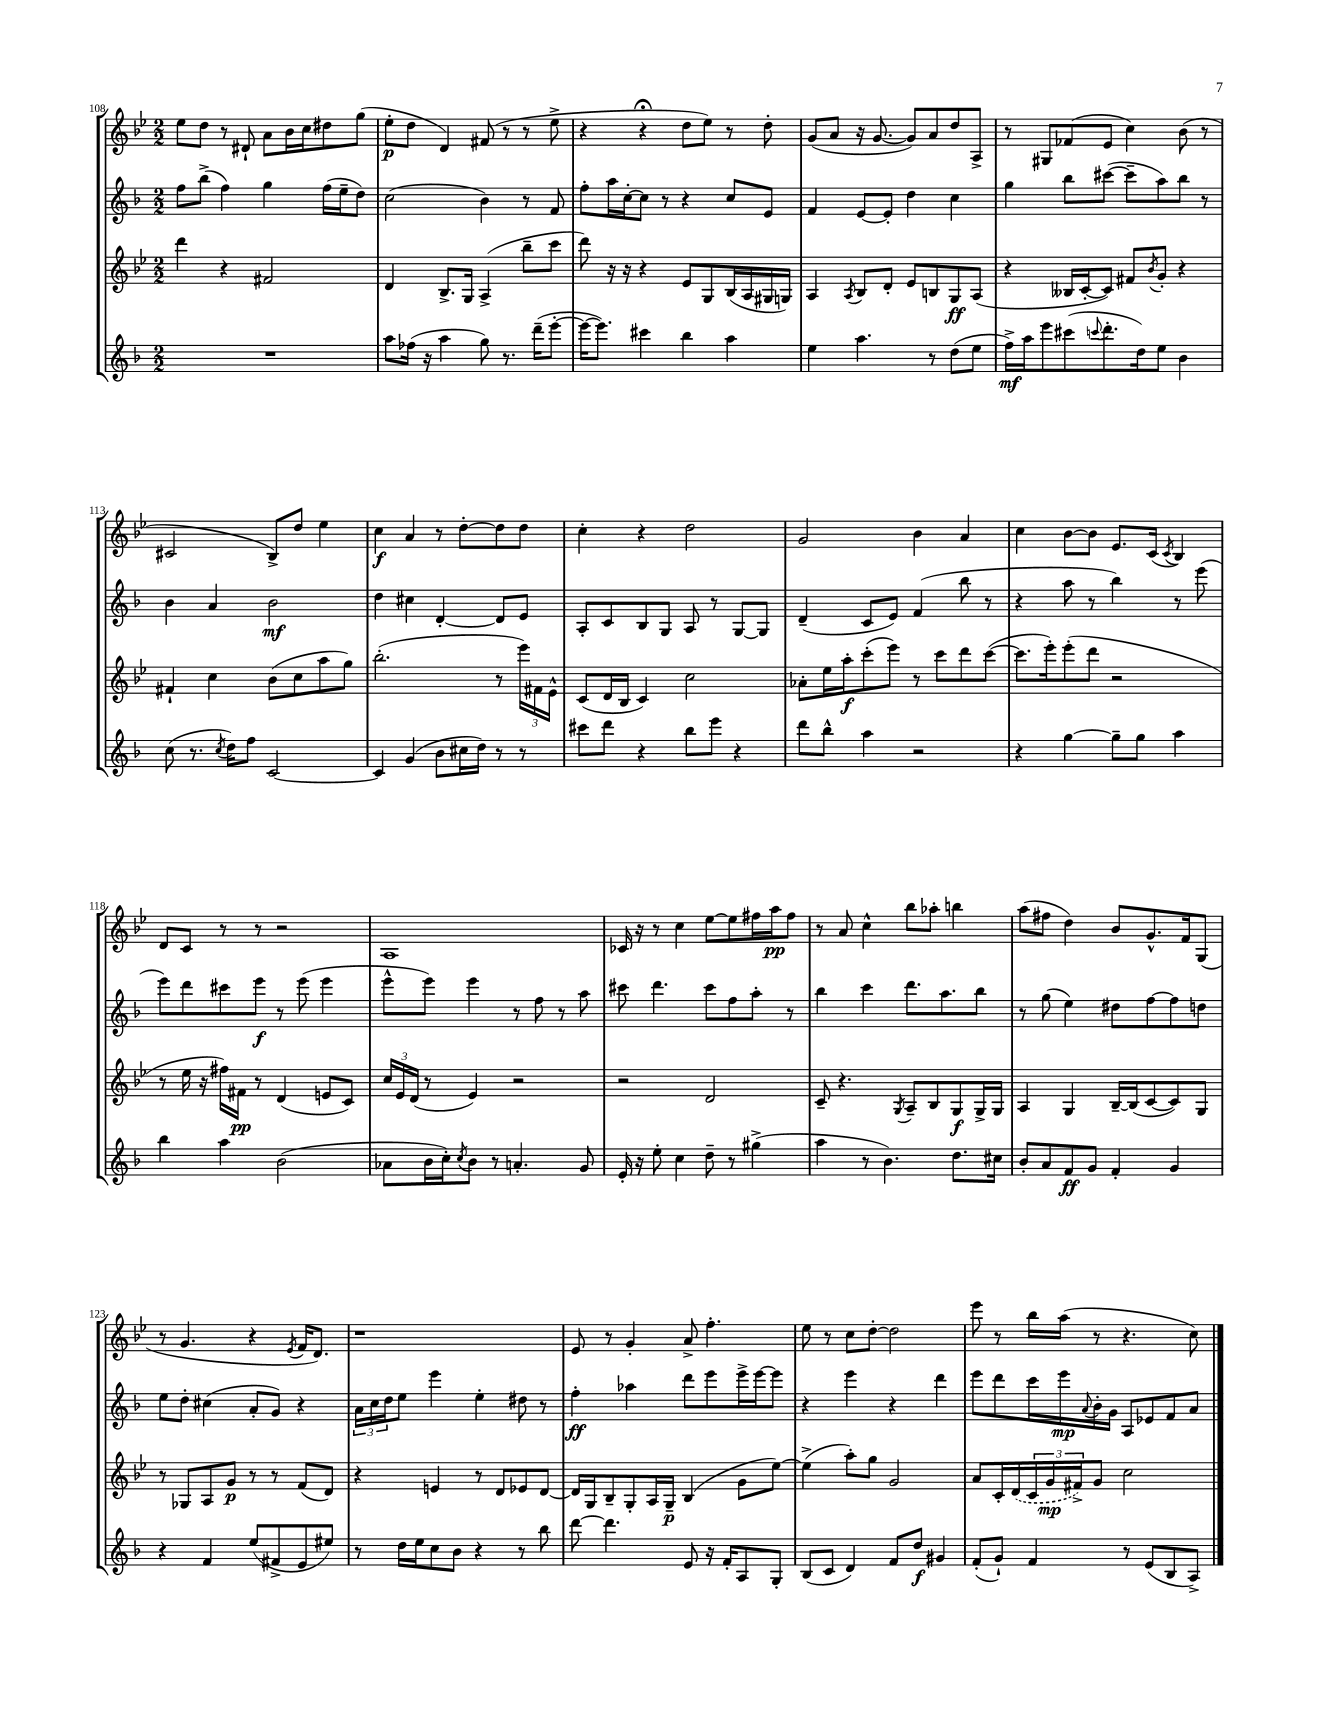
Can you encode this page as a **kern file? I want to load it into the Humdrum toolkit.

**kern	**kern	**kern	**kern
*staff4	*staff3	*staff2	*staff1
*clefG2	*clefG2	*clefG2	*clefG2
*k[b-]	*k[b-e-]	*k[b-]	*k[b-e-]
*M2/2	*M2/2	*M2/2	*M2/2
1r	4ddd\	8ff\L	8ee-\L
.	.	(8bb-^\J	8dd\J
.	4r	4ff\)	8r
.	.	.	8d#`/
.	2f#/	4gg\	8a\L
.	.	.	16b-\L
.	.	.	16cc\J
.	.	(16ff\LL	8dd#\
.	.	16ee~\J	.
.	.	8dd\J)	(8gg\J
=	=	=	=
8aa\L	4d/	(2cc\	8ee-'\L
(16ff-\Jk	.	.	8dd\J
16r	.	.	.
4aa\	8.B-^/L	.	4d/)
.	16G/Jk	.	.
8gg\)	(4A^/	4b-\)	(8f#/
8.r	.	.	8r
.	8bb-~\L	8r	8r
(16ddd~\LK	.	.	.
[8eee'\J	8ccc\J	8f/	8ee-^\
=	=	=	=
16eee\_LK	8ddd\)	8ff'\L	4r
8.eee\]J)	.	.	.
.	16r	16aa\L	.
.	16r	[16cc'\J	.
4ccc#\	4r	8cc\]J	4r;
.	.	8r	.
4bb-\	8e-/L	4r	8dd\L
.	8G/	.	8ee-\J)
4aa\	(16B-/L	8cc/L	8r
.	16A/	.	.
.	16G#/	8e/J	8dd'\
.	16G/JJ)	.	.
=	=	=	=
4ee\	4A/	4f/	(8g/L
.	.	.	8a/J
.	8qA/	.	.
4.aa\	8B-/L	[8e/L	16r
.	.	.	[8.g/
.	8d'/J	8e'/]J	.
.	8e-/L	4dd\	8g/]L)
8r	8B/	.	8a/
(8dd\L	8G/	4cc\	8dd/
8ee\J	(8A/J	.	8A^/J
=	=	=	=
16ff^\LL)	4r	4gg\	8r
16aa\J	.	.	.
8eee\	.	.	8G#/L
(8ccc#\	16B--/LL	8bb-\L	(8f-/
.	[16c'/J	.	.
8qqccc/	.	.	.
8.ddd'\	8c/]J)	([8ccc#\J	8e-/J
.	8f#/L	8ccc#~\]L	4cc\)
16dd\k)	.	.	.
.	8qb-/	.	.
8ee\J	8g'/J	8aa\)	.
4b-\	4r	8bb-\J	(8b-\
.	.	8r	8r
=	=	=	=
(8cc\	4f#`/	4b-\	2c#/
8.r	.	.	.
.	4cc\	4a/	.
8qcc/	.	.	.
16dd\LK)	.	.	.
8ff\J	.	.	.
[2c/	(8b-\L	2b-\	8B-^/L)
.	8cc\	.	8dd/J
.	8aa\	.	4ee-\
.	8gg\J)	.	.
=	=	=	=
4c/]	(2.bb-'\	4dd\	4cc\
(4g/	.	4cc#\	4a/
8b-\L	.	[4d'/	8r
16cc#\L	.	.	[8dd'\L
16dd\JJ)	.	.	.
8r	8r	8d/]L	8dd\]
8r	24eee-\LL)	8e/J	8dd\J
.	24f#\	.	.
.	24e-^^\JJ	.	.
=	=	=	=
8ccc#\L	(8c/L	8A'/L	4cc'\
8ddd\J	16d/L	8c/	.
.	16B-/JJ	.	.
4r	4c/)	8B-/	4r
.	.	8G/J	.
8bb-\L	2cc\	8A/	2dd\
8eee\J	.	8r	.
4r	.	[8G/L	.
.	.	8G/]J	.
=	=	=	=
8ddd\L	8a-'\L	(4d~/	2g/
8bb-^^\J	16ee-\L	.	.
.	16aa'\J	.	.
4aa\	(8ccc'\	8c/L	.
.	8eee-\J)	8e/J)	.
2r	8r	(4f/	4b-\
.	8ccc\L	.	.
.	8ddd\	8bb-\	4a/
.	([8ccc\J	8r	.
=	=	=	=
4r	8.ccc\]L	4r	4cc\
.	16eee-'\k)	.	.
[4gg\	(8eee-'\	8aa\	[8b-\L
.	8ddd\J	8r	8b-\]J
8gg~\]L	2r	4bb-\)	8.e-/L
8gg\J	.	.	.
.	.	.	(16c/Jk
.	.	.	8qc/
4aa\	.	8r	4B-/)
.	.	(8eee\	.
=	=	=	=
4bb-\	8r	8eee\L)	8d/L
.	16ee-\	8ddd\	8c/J
.	16r	.	.
4aa\	16ff#\LL)	8ccc#\	8r
.	16f#\JJ	.	.
.	8r	8eee\J	8r
(2b-\	(4d/	8r	2r
.	.	(8eee\	.
.	8e/L	4eee\	.
.	8c/J)	.	.
=	=	=	=
8a-\L	24cc/LL	8eee^^\L	1A
.	24e-/	.	.
.	(24d/JJ	.	.
16b-\L	8r	8eee\J)	.
16cc'\J)	.	.	.
8qcc/	.	.	.
8b-\J	4e-/)	4eee\	.
8r	.	.	.
4.a'/	2r	8r	.
.	.	8ff\	.
.	.	8r	.
8g/	.	8aa\	.
=	=	=	=
16e'/	2r	8ccc#\	16c-/
16r	.	.	16r
8ee'\	.	4.ddd\	8r
4cc\	.	.	4cc\
8dd~\	2d/	8ccc#\L	[8ee-\L
8r	.	8ff\	8ee-\]
(4gg#^\	.	8aa'\J	16ff#\L
.	.	.	16aa\J
.	.	8r	8ff#\J
=	=	=	=
4aa\	8c~/	4bb-\	8r
.	4.r	.	8a/
8r	.	4ccc\	4cc^^\
4.b-\)	.	.	.
.	8qG/	.	.
.	8A~/L	8.ddd\L	8bb-\L
.	8B-/	.	8aa-'\J
.	.	8.aa\	.
8.dd\L	8G/	.	4bb\
.	16G^/L	8bb-\J	.
16cc#\Jk	16G/JJ	.	.
=	=	=	=
8b-'/L	4A/	8r	(8aa\L
8a/	.	(8gg\	8ff#\J
8f/	4G/	4ee\)	4dd\)
8g/J	.	.	.
4f'/	[16B-~/LL	8dd#\L	8b-/L
.	(16B-/]J	.	.
.	[8c/	[8ff\	8.g^^/
4g/	8c/])	8ff\]	.
.	.	.	16f/k
.	8G/J	8dd\J	(8G/J
=	=	=	=
4r	8r	8ee\L	8r
.	8G-/L	8dd'\J	4.g/
4f/	8A/	(4cc#\	.
.	8g/J	.	.
(8ee/L	8r	8a'/L	4r
8f#^/	8r	8g/J)	.
.	.	.	8qe-/
8e/	(8f/L	4r	16f/LK
.	.	.	8.d/J)
8ee#/J)	8d/J)	.	.
=	=	=	=
8r	4r	24a\LL	1r
.	.	24cc\	.
.	.	24dd\J	.
16dd\LL	.	8ee\J	.
16ee\J	.	.	.
8cc\	4e/	4eee\	.
8b-\J	.	.	.
4r	8r	4ee'\	.
.	8d/L	.	.
8r	8e-/	8dd#\	.
8bb-\	[8d/J	8r	.
=	=	=	=
[8ddd\	16d/]LL	4ff'\	8e-/
.	16G/J	.	.
4.ddd\]	8B-~/	.	8r
.	8G'/	4aa-\	4g'/
.	16A/L	.	.
.	16G~/JJ	.	.
8e/	(4B-/	8ddd\L	8a^/
16r	.	8eee\	4.ff'\
16f'/LK	.	.	.
8A/	8g\L	16eee^\L	.
.	.	[16eee\J	.
8G'/J	[8ee-\J)	8eee\]J	.
=	=	=	=
(8B-/L	(4ee-^\]	4r	8ee-\
8c/J	.	.	8r
4d/)	8aa'\L)	4eee\	8cc\L
.	8gg\J	.	[8dd'\J
8f/L	2g/	4r	2dd\]
8dd/J	.	.	.
4g#/	.	4ddd\	.
=	=	=	=
(8f'/L	8a/L	8eee\L	8eee-\
8g`/J)	16c'/L	8ddd\	8r
.	(16d/	.	.
4f/	24c/	16ccc\L	16bb-\LL
.	24g/	.	.
.	.	16eee\	(16aa\JJ
.	24f#^/J)	.	.
.	.	8qqa/	.
.	8g/J	16b-'\	8r
.	.	16g\JJ	.
8r	2cc\	8A/L	4.r
(8e/L	.	8e-/	.
8B-/	.	8f/	.
8A^/J)	.	8a/J	8cc\)
==	==	==	==
*-	*-	*-	*-
